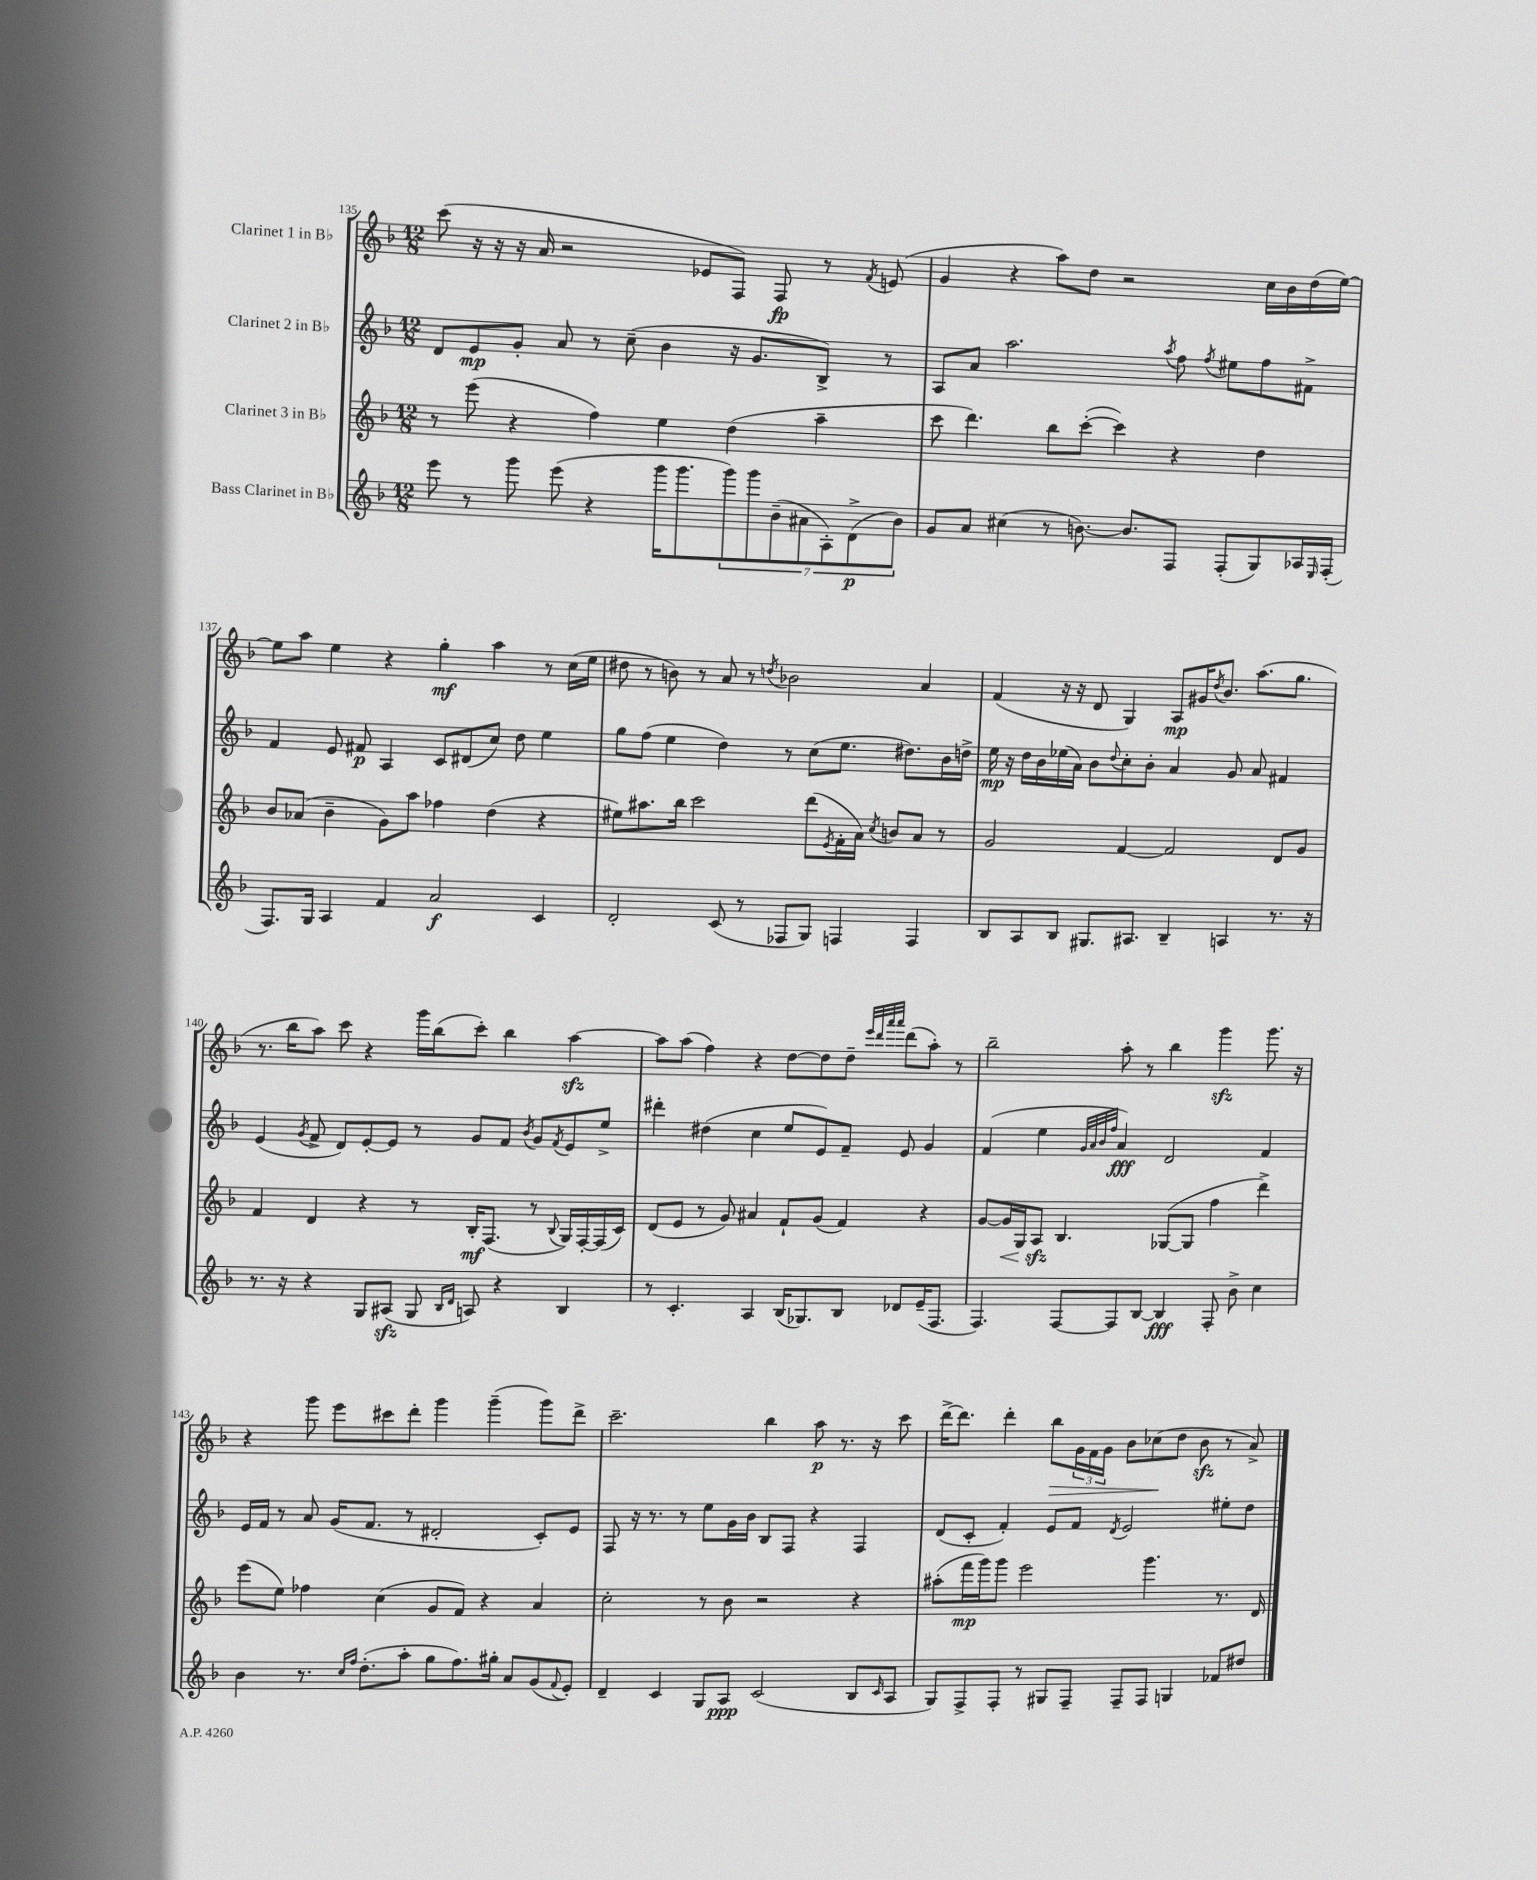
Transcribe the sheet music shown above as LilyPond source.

<<
\new StaffGroup <<
\new Staff = "s0" \with { instrumentName = "Clarinet 1 in Bb" } {
    \clef treble \key f \major \numericTimeSignature \time 12/8
    c'''8( r16 r16 r16 a'16 r2 ees'8 f8) f8\fp r8 \acciaccatura { f'8 } e'8( |
    g'4 r4 a''8) d''8 r2 c''16 bes'16 d''16( e''16~) |
    e''8 a''8 e''4 r4 g''4-.\mf a''4 r8 c''16( e''16 |
    dis''8 r8 b'8) r8 a'8 r8 \acciaccatura { d''8 } bes'2 a'4 |
    f'4( r16 r16 d'8 g4) a8\mp gis'16 \acciaccatura { d''8 } bes'8. a''8.( g''8. |
    r8. bes''16 a''8) c'''8 r4 g'''16 bes''16( c'''8-.) bes''4 a''4~\sfz |
    a''8 a''8( f''4) r4 d''8~ d''8 d''8-- \grace { e'''32 d'''32 a'''32 a'''32 } d'''8( a''8-.) r8 |
    bes''2-- a''8-. r8 bes''4 g'''4\sfz g'''8. r16 |
    r4 g'''8 e'''8 cis'''8 d'''8-. g'''4 g'''4--( g'''8) d'''8-> |
    c'''2.-- bes''4 a''8\p r8. r16 c'''8 |
    d'''16~-> d'''8. d'''4-. bes''8\> \tuplet 3/2 { g'16 f'16 g'16 } bes'8 ces''8\!( d''8 bes'8\sfz r8 a'8->) \bar "|." |
}
\new Staff = "s1" \with { instrumentName = "Clarinet 2 in Bb" } {
    \clef treble \key f \major \numericTimeSignature \time 12/8
    d'8 e'8\mp g'8-. a'8 r8 c''8--( bes'4 r16 g'8. bes8->) r8 |
    a8 a'8 a''2. \acciaccatura { a''8 } f''8 \acciaccatura { f''8 } eis''8 f''8 fis'8-> |
    f'4 e'8 fis'8\p a4 c'8 dis'8( c''8) d''8 e''4 |
    g''8 f''8( e''4 d''4) r8 c''8( e''8. dis''8.) bes'16 d''16-> |
    e''16\mp r16 d''16 bes'16 ees''16( a'16) bes'8 \appoggiatura { d''8 } c''8-. bes'8-. a'4 g'8 a'8 fis'4 |
    e'4( \acciaccatura { g'8 } f'8-> d'8) e'8~-. e'8 r8 g'8 f'8 \acciaccatura { bes'8 } g'8 \acciaccatura { f'8 } e'8 e''8-> |
    dis'''4-. dis''4( c''4 e''8 e'8) f'8-- e'8 g'4 |
    f'4( e''4 \grace { g'32 a'32 bes'32 f''32 } a'4\fff) d'2 f'4 |
    e'16 f'16 r8 a'8 g'16( f'8. r8 dis'2-. c'8-.) e'8 |
    f8 r16 r8. r8 e''8 g'16 bes'16 bes8 f8 r4 f4 |
    d'8( c'8-. f'4-.) e'8 f'8 \acciaccatura { d'8 } e'2 eis''8-. d''8 \bar "|." |
}
\new Staff = "s2" \with { instrumentName = "Clarinet 3 in Bb" } {
    \clef treble \key f \major \numericTimeSignature \time 12/8
    r8 e'''8( r4 f''4) e''4 d''4( a''4-- |
    c'''8 d'''4.) bes''8 c'''8~-.( c'''4) r4 d''4 |
    bes'8 aes'8( bes'4-- g'8) a''8 fes''4 d''4( r4 |
    eis''8) ais''8. bes''16 c'''2 d'''8( \acciaccatura { e'8 } f'16-. a'16) \acciaccatura { c''8 } b'8 a'8 r8 |
    g'2 f'4~ f'2 d'8 g'8 |
    f'4 d'4 r4 r8 bes16-.\mf f8.( r8 \appoggiatura { bes8 } g16) f16~-. f16( c'16) |
    d'8( e'8 r8 g'8) ais'4 f'8-! g'8( f'4) r4 |
    g'8~ g'16\< g16 a8\sfz\! bes4. ges8~( ges8 f''4 d'''4->) |
    e'''8( e''8) fes''4 c''4( g'8 f'8) r4 a'4 |
    c''2-. r8 bes'8 r2 r4 |
    ais''8-.( f'''16\mp g'''16) g'''8 e'''2 g'''4. r8. d'16 \bar "|." |
}
\new Staff = "s3" \with { instrumentName = "Bass Clarinet in Bb" } {
    \clef treble \key f \major \numericTimeSignature \time 12/8
    e'''8 r8 g'''8 e'''8( r4 g'''16 g'''8. \tuplet 7/4 { g'''8) g'''8 bes'8--( ais'8 a8-.) d'8->\p( bes'8) } |
    g'8 a'8 cis''4( r8 b'8.~) b'8. f8 f8-.( g8) aes16 \grace { e16 } f16-.( |
    f8.) g16 a4 f'4 a'2\f c'4 |
    d'2-. c'8( r8 fes8 g8) f4 f4 |
    bes8 a8 bes8 gis8. ais8. bes4-- a4 r8. r16 |
    r8. r16 r4 g8 ais8\sfz( g8 \grace { bes16 d'16 } a8) r4 bes4 |
    r8 c'4.-. a4 bes16( ges8.) bes8 des'8 e'16--( f8. |
    f4.) f8~ f8 bes8~ bes4\fff f8-. bes'8-> c''4 |
    bes'4 r8. \grace { c''16 f''16 } d''8.-.( a''8-. g''8 f''8.) gis''16-. a'8 g'8( \appoggiatura { f'8 } e'8-.) |
    d'4-- c'4 g8 a8\ppp c'2( bes8 \grace { c'16 } a8 |
    g8) f8-> f8-. r8 gis8 f8-- f8-- f8 g4 fes'8 dis''8 \bar "|." |
}
>>
>>
\layout { \context { \Score currentBarNumber = #135 } }
